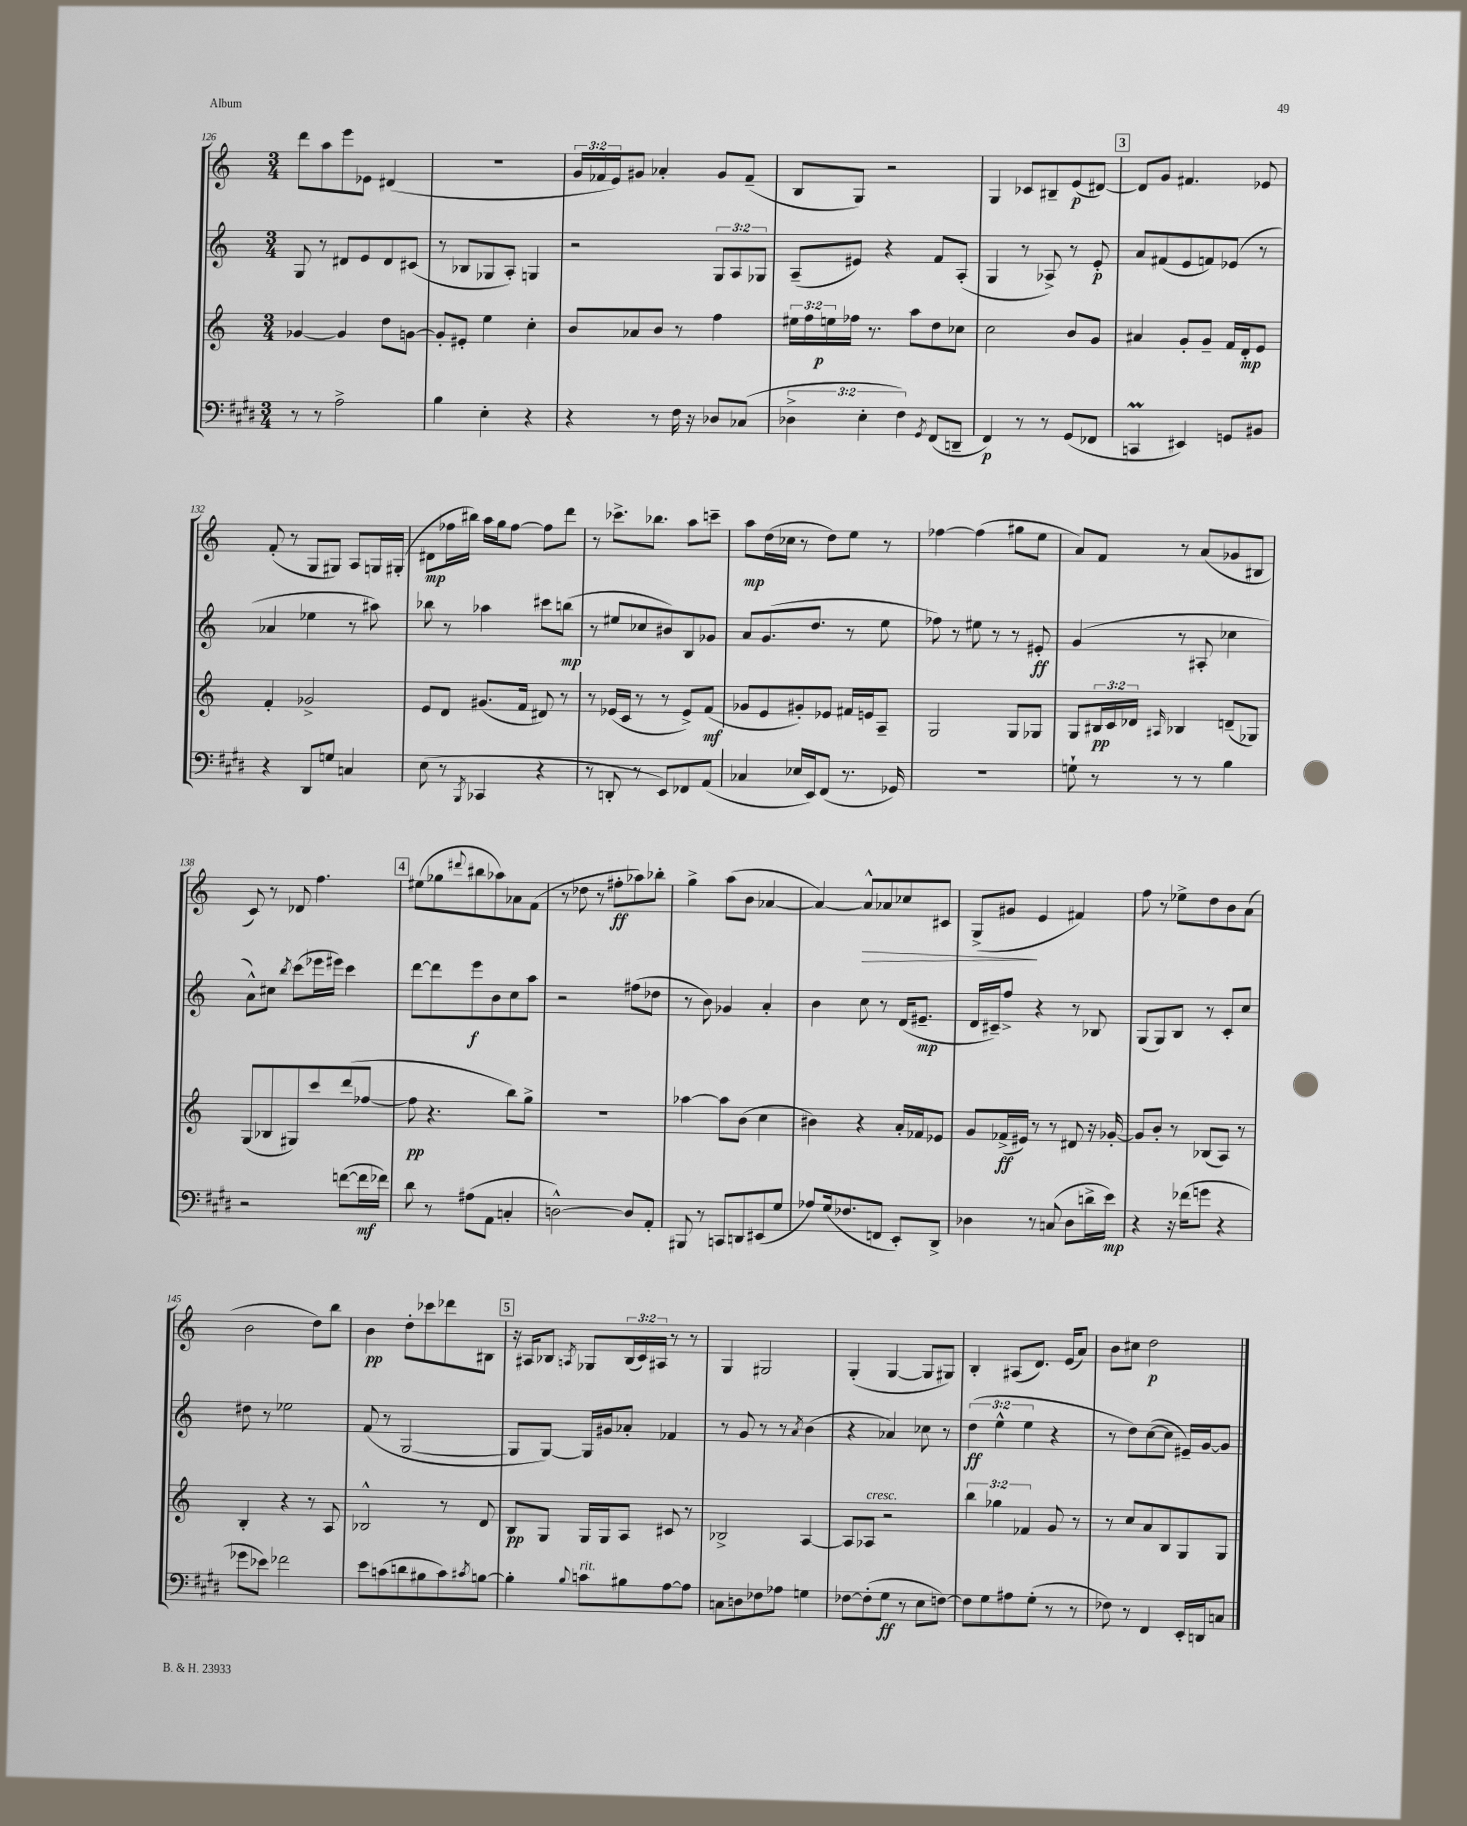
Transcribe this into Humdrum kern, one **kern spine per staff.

**kern	**kern	**kern	**kern
*staff4	*staff3	*staff2	*staff1
*clefF4	*clefG2	*clefG2	*clefG2
*k[f#c#g#d#]	*k[]	*k[]	*k[]
*M3/4	*M3/4	*M3/4	*M3/4
8r	[4g-/	8G/	8ddd\L
8r	.	8r	8aa\
2A^\	4g-/]	8d#/L	8eee\
.	.	8e/	8e-\J
.	8dd\L	8d#/	(4d#/
.	[8g\J	(8c#/J	.
=	=	=	=
4B\	8g'/]L	8r	2.r
.	8e#'/J	8B-/L	.
4E'\	4ee\	8G-/	.
.	.	8A'/J)	.
4r	4cc'\	4G/	.
=	=	=	=
4r	8b/L	2r	24g/LL
.	.	.	24f-/
.	.	.	24e/J)
.	8a-/	.	8g#/J
8r	8b/J	.	4a-'/
16F#\	8r	.	.
16r	.	.	.
8D-/L	4ff\	12G/L	8g#/L
.	.	12A/	.
(8C-/J	.	.	(8f-~/J
.	.	12G-/J	.
=	=	=	=
6D-^\	24ee#\LL	(8A~/L	8B/L
.	24ff\	.	.
.	24ee\	.	.
.	16ff-\JJ	8e#/J)	8G/J)
6E'\	.	.	.
.	8.r	.	.
.	.	4r	2r
6F#\)	.	.	.
.	8aa\L	.	.
8qGG#/	.	.	.
(8FF#/L	8dd\	8f/L	.
8DD~/J	8cc-\J	(8A'/J	.
=	=	=	=
4FF#/)	2cc\	4G/	4G/
8r	.	8r	8c-/L
8r	.	8A-^/)	8B#~/
(8GG#/L	8b/L	8r	(8e/
8FF-/J	8g/J	8e'/	[8d#/J)
=	=	=	=
4CC/	4a#/	8a/L	8d#/]L
.	.	(8f#/	8g/J
4EE#/)	8g'/L	8e/	4.f#/
.	8g~/J	8f/)	.
8GG/L	16f/LL	(8e-/J	.
.	16d'/J	.	.
8BB#/J	8e/J	8r	8e-/
=	=	=	=
4r	4f'/	4a-/	(8f'/
.	.	.	8r
8DD#/L	2g-^/	4ee-\	8G/L
8G/J	.	.	8G#/J)
4C/	.	8r	8A/L
.	.	8aa#\)	16G/L
.	.	.	(16G#'/JJ
=	=	=	=
(8E\	8e/L	8bb-\	8d#\L
8r	8d/J	8r	16ff-\L
.	.	.	16bb#\JJ)
8qBBB/	.	.	.
4CC-/	(8.g#/L	4aa-\	16aa\LL
.	.	.	16gg\J
.	.	.	[8ff-\J
.	16f/Jk	.	.
4r	8d#/)	8ccc#\L	8ff-\]L
.	8r	(8bb\J	8ddd\J
=	=	=	=
8r	8r	8r	8r
8DD'/	(16e-/LL	8ee#/L	8.ccc-^\L
.	16c/JJ	.	.
8r	8r	8cc-/	.
.	.	.	8.bb-\J
8EE/L)	8r	8b#/)	.
8FF-/	8e-^/L)	8B/	8aa\L
(8AA/J	(8f/J	8g-/J	8ccc~\J
=	=	=	=
4C-/	8g-/L	8a/L	8aa\L
.	8e/	(8.g/	(16dd\L
.	.	.	16cc-\JJ
16E-/LL	8g#'/)	.	8r
16EE/J)	.	8.dd/J	.
(8FF#/J	8e-/J	.	8dd\L)
8.r	16f#/LL	8r	8ee\J
.	16e/J	.	.
.	8A~/J	8ee\	8r
16GG-/)	.	.	.
=	=	=	=
2.r	2G/	8ff-\)	[4ff-\
.	.	8r	.
.	.	8ee#\	(4ff-\]
.	.	8r	.
.	8G/L	8r	8gg#\L
.	8G-/J	8e#'/	8ee\J
=	=	=	=
8G`\	8G/L	(4g/	8a/L)
8r	24B#/L	.	8f/J
.	24c/	.	.
.	24d-/JJ	.	.
.	16qqA#/	.	.
8r	4B-/	8r	8r
8r	.	8A#'/	(8a/L
4B\	(8d~/L	4cc-\	8g-/
.	8G-/J)	.	8B#/J
=	=	=	=
2r	(8G/L	8a^^\L)	8c/)
.	8B-/	8cc#\J	8r
.	.	8qbb/	.
.	8G#/)	(8ccc\L	8d-/
.	8ccc/	16eee-\L	4.ff\
.	.	16eee#\JJ)	.
([8f\L	(8ddd/	4ccc\	.
16f\]L	[8ff-/J	.	.
16f-\JJ)	.	.	.
=	=	=	=
8d#\	8ff-\]	[8ddd\L	(8ee#\L
8r	4.r	8ddd\]	8gg-\
.	.	.	8qqddd#/
(8A#\L	.	8eee\	8bb#\
8AA\J	.	8b\	8aa-\)
4C'/	8bb\L)	8cc\	8a-\
.	8gg^\J	8aa\J	(8f\J
=	=	=	=
[2D^^\)	2.r	2r	8r
.	.	.	8dd-\
.	.	.	8r
.	.	.	8ff#'\L
8D/]L	.	(8ff#\L	8aa-\)
8AA'/J	.	8dd-\J	8bb-'\J
=	=	=	=
8BBB#/	[4aa-\	8r	4gg^\
8r	.	8b\)	.
8CC/L	8aa-\]L	4g-/	(8aa\L
8DD/	(8b\J	.	8b\J
(8EE#/	4cc\	4a'/	[4a-/
8G#/J	.	.	.
=	=	=	=
8A-/L)	4b#\)	4b\	4a-/_)
(16G#/k	.	.	.
8.F-/	.	.	.
.	4r	8cc\	8a-^^/]L
8FF/J	.	8r	8a-/
8EE'/L)	16a'/LL	(16d/LK	8cc-/
.	16f-/J	8.e#~/J	.
8DD#^/J	8e-/J	.	8c#/J
=	=	=	=
4D-\	8g/L	16d/LL	(8G^/L
.	.	16c#~/J)	.
.	(16f-^/L	8ff^/J	8g#/J
.	16e#/JJ)	.	.
8r	8r	4r	4e/
(8C/	8r	.	.
8D-\L	8d#/	8r	4f#/)
16d^\L	16r	8B-/	.
16e\JJ)	[16g-'/	.	.
=	=	=	=
4r	8g-/]L	(8G/L	8ff\
.	8b'/J	8G/)	8r
16r	8r	8B/J	8ee-^\L
(16f-\LK	.	.	.
8g\J	(8B-/L	8r	8dd\
4r	8A/J)	8c'/L	8b\
.	8r	8cc/J	(8a\J
=	=	=	=
8g-\L	4B'/	8dd#\	2b\
8e-\J)	.	8r	.
2f-\	4r	2ee-\	.
.	8r	.	8dd\L)
.	8A/	.	8bb\J
=	=	=	=
8e\L	2B-^^/	(8f/	4b\
(8c\	.	8r	.
8d\	.	[2G/	8dd'\L
8B#\	.	.	8ccc-\
8c\)	8r	.	8ddd-\
8qc#/	.	.	.
[8B\J	8d/	.	8B#\J
=	=	=	=
4B'\]	8B/L	8G/]L	16r
.	.	.	16A#/LK
.	8G/J	[8G/J)	8B-/J
8qqB/	.	.	8qA/
8c\L	16G/LL	16G/]LL	8G-/L
.	16G/J	16g#/J	.
8B#\	8A/J	8a-'/J	(24B-/L
.	.	.	24c/)
.	.	.	24A#/JJ
[8A\	8c#/	4f-/	8r
8A\]J	8r	.	8r
=	=	=	=
8C\L	2B-^/	8r	4G/
8D\	.	8g/	.
8F-\	.	8r	2G#/
8A-\J	.	8r	.
.	.	8qa/	.
4G\	[4A/	(4b\	.
=	=	=	=
[8F-\L	8A/]L	4r	(4G'/
(8F-'\]	8A-/J	.	.
8G#\J	2r	4a-/)	[4G/
8r	.	.	.
8E\L	.	8cc-\	8G/]L
[8F\J)	.	8r	8G#/J)
=	=	=	=
8F\]L	6bb\	(6dd\	4B'/
8G#\	.	.	.
.	6gg-\	6ee^^\	.
8A#\	.	.	(8A#/L
.	6f-/	6ee\	.
(8G#'\J	.	.	8.d/J)
8r	8g/	4r	.
.	.	.	(16e/LK
8r	8r	.	8a/J)
=	=	=	=
8F-\)	8r	8r	8b\L
8r	8cc/L	8dd\L)	8cc#\J
4FF#/	8a/	([8cc\	2dd\
.	8B/	8cc\]J	.
16EE'/LL	8G/	16e#~/LL)	.
16DD/J	.	[16g/J	.
8C/J	8G/J	8g/]J	.
==	==	==	==
*-	*-	*-	*-
